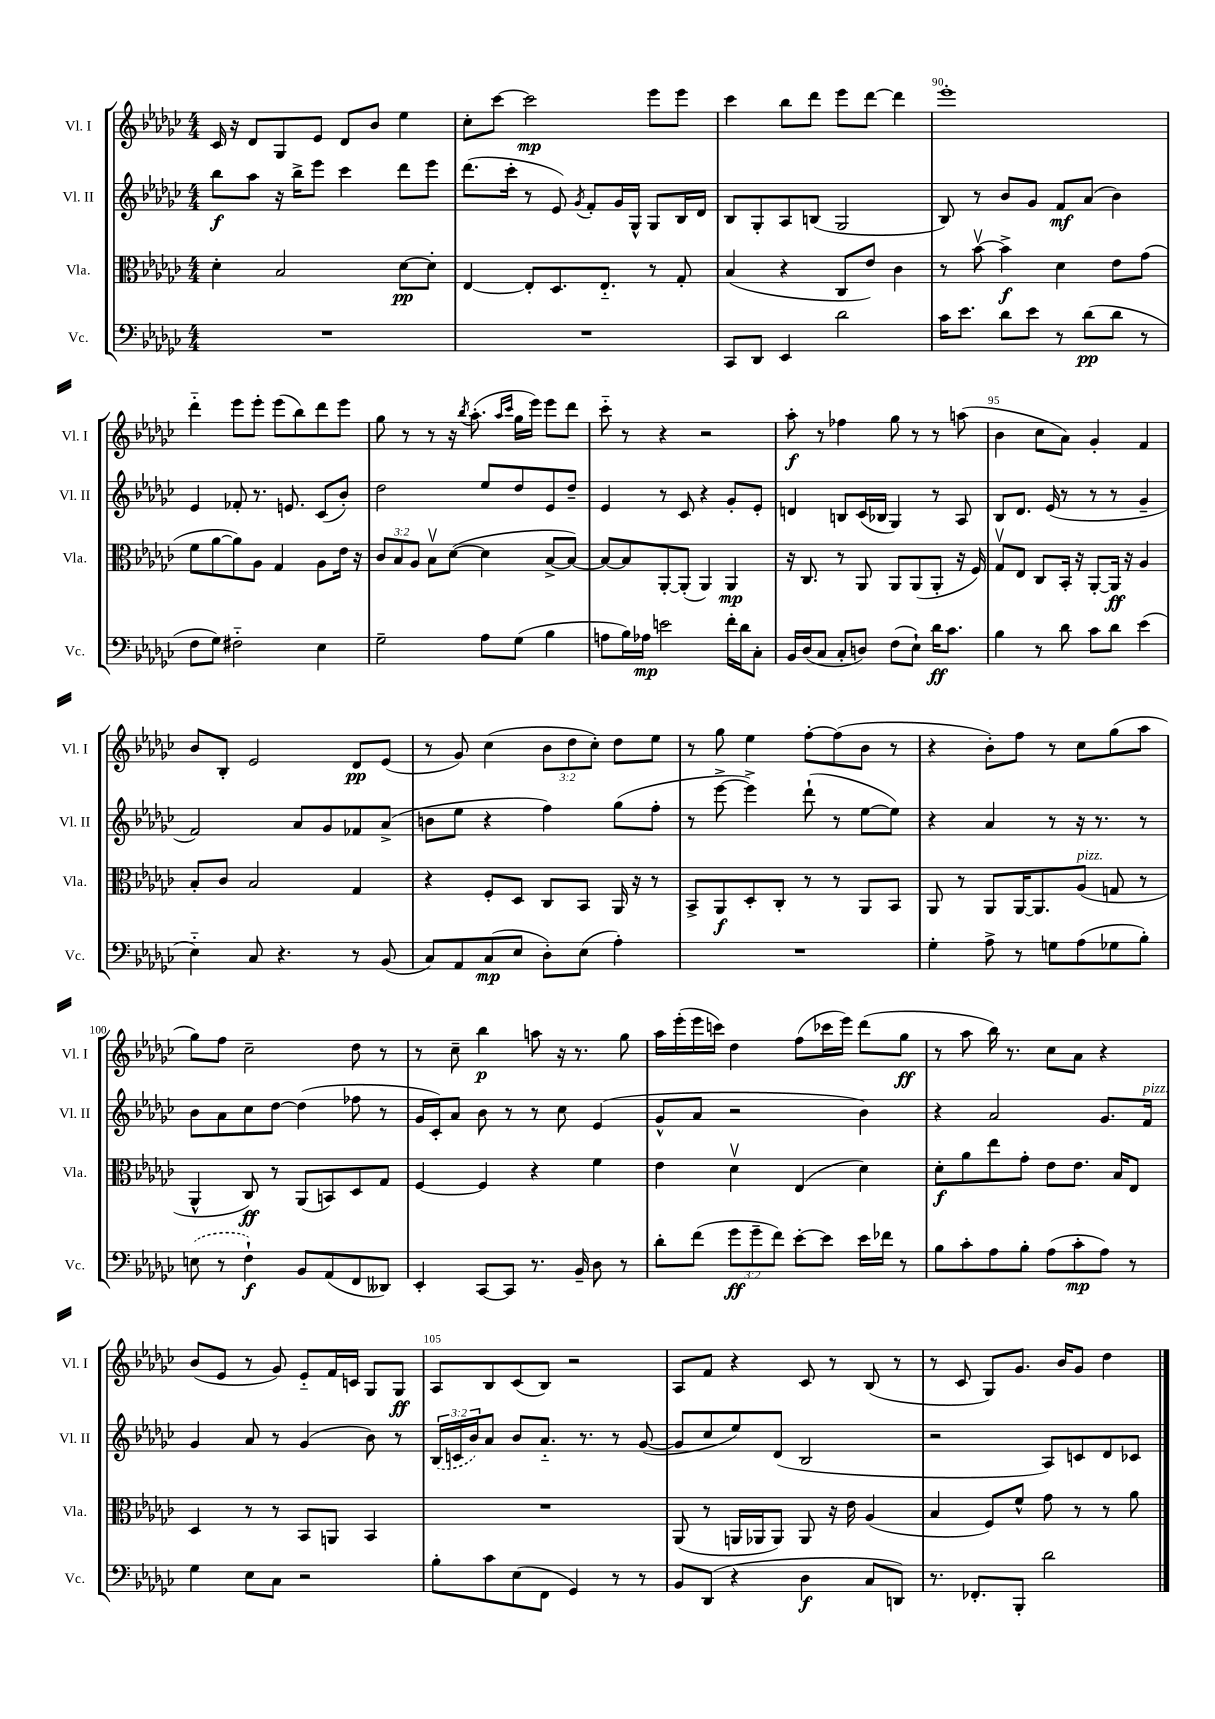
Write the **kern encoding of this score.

**kern	**dynam	**kern	**dynam	**kern	**dynam	**kern	**dynam
*part4	*part4	*part3	*part3	*part2	*part2	*part1	*part1
*staff4	*staff4	*staff3	*staff3	*staff2	*staff2	*staff1	*staff1
*I"Vc.	*	*I"Vla.	*	*I"Vl. II	*	*I"Vl. I	*
*I'Vc.	*	*I'Vla.	*	*I'Vl. II	*	*I'Vl. I	*
*clefF4	*	*clefC3	*	*clefG2	*	*clefG2	*
*k[b-e-a-d-g-c-]	*	*k[b-e-a-d-g-c-]	*	*k[b-e-a-d-g-c-]	*	*k[b-e-a-d-g-c-]	*
*M4/4	*	*M4/4	*	*M4/4	*	*M4/4	*
=87	=87	=87	=87	=87	=87	=87	=87
1r	.	4d-'\	.	8bb-\L	f	16c-/	.
.	.	.	.	.	.	16r	.
.	.	.	.	8aa-\J	.	8d-/L	.
.	.	2B-/	.	16r	.	8G-/	.
.	.	.	.	16bb-^\KL	.	.	.
.	.	.	.	8eee-\J	.	8e-/J	.
.	.	.	.	4ccc-\	.	8d-/L	.
.	.	.	.	.	.	8b-/J	.
.	.	[8d-\L	pp	8ddd-\L	.	4ee-\	.
.	.	8d-'\J]	.	8eee-\J	.	.	.
=88	=88	=88	=88	=88	=88	=88	=88
1r	.	[4E-/	.	(8.ddd-\L	.	8cc-'\L	.
.	.	.	.	.	.	[8ccc-\J	.
.	.	.	.	16ccc-'\Jk	.	.	.
.	.	8E-'/L]	.	8r	.	2ccc-\]	mp
.	.	8.D-/	.	8e-/)	.	.	.
.	.	.	.	8qg-/	.	.	.
.	.	.	.	8f'/L	.	.	.
.	.	8.E-/J	.	.	.	.	.
.	.	.	.	16g-/L	.	.	.
.	.	.	.	16G-^^/JJ	.	.	.
.	.	8r	.	8G-/L	.	8eee-\L	.
.	.	8G-'/	.	16B-/L	.	8eee-\J	.
.	.	.	.	16d-/JJ	.	.	.
=89	=89	=89	=89	=89	=89	=89	=89
8CC-/L	.	(4B-/	.	8B-/L	.	4ccc-\	.
8DD-/J	.	.	.	8G-'/	.	.	.
4EE-/	.	4r	.	8A-/	.	8bb-\L	.
.	.	.	.	(8Bn/J	.	8ddd-\J	.
2d-\	.	8C-/L	.	2G-/	.	8eee-\L	.
.	.	8e-/J)	.	.	.	[8ddd-\J	.
.	.	4c-\	.	.	.	4ddd-\]	.
=90	=90	=90	=90	=90	=90	=90	=90
16c-\KL	.	8r	.	8B-/)	.	1eee-'	.
8.e-\J	.	.	.	.	.	.	.
.	.	[8b-v\	.	8r	.	.	.
8d-\L	.	4b-^\]	f	8b-/L	.	.	.
8e-\J	.	.	.	8g-/J	.	.	.
8r	.	4d-\	.	8f/L	mf	.	.
(8d-\L	pp	.	.	(8a-/J	.	.	.
8d-\J	.	8e-\L	.	4b-\)	.	.	.
8r	.	(8g-\J	.	.	.	.	.
!!LO:LB:g=z
=91	=91	=91	=91	=91	=91	=91	=91
8F\L	.	8f\L	.	4e-/	.	4ddd-\	.
8G-\J)	.	[8a-\	.	.	.	.	.
2F#X\	.	8a-\])	.	8f-X'/	.	8eee-\L	.
.	.	8A-\J	.	8.r	.	8eee-'\J	.
.	.	4G-/	.	.	.	(8eee-\L	.
.	.	.	.	8.en/	.	.	.
.	.	.	.	.	.	8bb-\)	.
4E-\	.	8A-\L	.	(8c-/L	.	8ddd-\	.
.	.	16e-\Jk	.	8b-'/J)	.	8eee-\J	.
.	.	16r	.	.	.	.	.
=92	=92	=92	=92	=92	=92	=92	=92
2G-~\	.	12c-/L	.	2dd-\	.	8gg-\	.
.	.	12B-/	.	.	.	.	.
.	.	.	.	.	.	8r	.
.	.	12A-/J	.	.	.	.	.
.	.	8B-v\L	.	.	.	8r	.
.	.	([8d-\J	.	.	.	16r	.
.	.	.	.	.	.	8qbb-/	.
.	.	.	.	.	.	(8.aa-'\	.
8A-\L	.	4d-\]	.	8ee-/L	.	.	.
.	.	.	.	.	.	16qqaa-/LL	.
.	.	.	.	.	.	16qqccc-/JJ	.
(8G-\J	.	.	.	8dd-/	.	16gg-\LL	.
.	.	.	.	.	.	16eee-\JJ)	.
4B-\	.	[8B-^/L	.	8e-/	.	8eee-\L	.
.	.	8B-/J_)	.	8dd-~/J	.	8ddd-\J	.
=93	=93	=93	=93	=93	=93	=93	=93
8An\L	.	8B-/L_	.	4e-/	.	8ccc-\	.
16B-\L)	.	8B-/]	.	.	.	8r	.
16A-X\JJ	mp	.	.	.	.	.	.
2en\	.	[8AA-'/	.	8r	.	4r	.
.	.	(8AA-'/J]	.	8c-/	.	.	.
.	.	4AA-/)	.	4r	.	2r	.
16f'\LL	.	4AA-/	mp	8g-'/L	.	.	.
16d-\J	.	.	.	.	.	.	.
8C-'\J	.	.	.	8e-'/J	.	.	.
=94	=94	=94	=94	=94	=94	=94	=94
16BB-/LL	.	16r	.	4dn/	.	8aa-'\	f
(16D-/J	.	8.C-/	.	.	.	.	.
8C-/J	.	.	.	.	.	8r	.
8C-'/L	.	8r	.	8Bn/L	.	4ff-X\	.
8Dn/J)	.	8AA-/	.	(16c-/L	.	.	.
.	.	.	.	16B-X/JJ	.	.	.
(8F\L	.	8AA-/L	.	4G-/)	.	8gg-\	.
8E-`\J)	.	(8AA-/	.	.	.	8r	.
16d-\KL	ff	8AA-'/J	.	8r	.	8r	.
8.c-\J	.	.	.	.	.	.	.
.	.	16r	.	8A-/	.	(8aan\	.
.	.	16F/)	.	.	.	.	.
=95	=95	=95	=95	=95	=95	=95	=95
4B-\	.	8G-v/L	.	8B-/L	.	4b-\	.
.	.	8E-/J	.	8.d-/J	.	.	.
8r	.	8C-/L	.	.	.	8cc-\L	.
.	.	.	.	(16e-/	.	.	.
8d-\	.	16BB-'/Jk	.	8r	.	8a-\J)	.
.	.	16r	.	.	.	.	.
8c-\L	.	[8AA-'/L	.	8r	.	4g-'/	.
8d-\J	.	16AA-/Jk]	ff	8r	.	.	.
.	.	16r	.	.	.	.	.
(4e-\	.	4A-/	.	4g-~/	.	4f/	.
!!LO:LB:g=z
=96	=96	=96	=96	=96	=96	=96	=96
4E-\)	.	8B-'/L	.	2f/)	.	8b-/L	.
.	.	8c-/J	.	.	.	8B-'/J	.
8C-/	.	2B-/	.	.	.	2e-/	.
4.r	.	.	.	.	.	.	.
.	.	.	.	8a-/L	.	.	.
.	.	.	.	8g-/	.	.	.
8r	.	4G-/	.	8f-X/	.	8d-/L	pp
(8BB-/	.	.	.	(8a-^/J	.	(8e-/J	.
=97	=97	=97	=97	=97	=97	=97	=97
8C-/L)	.	4r	.	8bn\L	.	8r	.
8AA-/	.	.	.	8ee-\J	.	8g-/)	.
(8C-/	mp	8F'/L	.	4r	.	(4cc-\	.
8E-/J	.	8D-/J	.	.	.	.	.
8D-'\L)	.	8C-/L	.	4ff\)	.	12b-\L	.
.	.	.	.	.	.	12dd-\	.
(8E-\J	.	8BB-/J	.	.	.	.	.
.	.	.	.	.	.	12cc-'\J)	.
4A-'\)	.	16AA-/	.	(8gg-\L	.	8dd-\L	.
.	.	16r	.	.	.	.	.
.	.	8r	.	8ff'\J	.	8ee-\J	.
=98	=98	=98	=98	=98	=98	=98	=98
1r	.	8BB-^/L	.	8r	.	8r	.
.	.	8AA-/	f	[8eee-^\	.	8gg-\	.
.	.	8D-'/	.	4eee-^\])	.	4ee-\	.
.	.	8C-'/J	.	.	.	.	.
.	.	8r	.	(8ddd-`\	.	[8ff'\L	.
.	.	8r	.	8r	.	(8ff\]	.
.	.	8AA-/L	.	[8ee-\L	.	8b-\J	.
.	.	8BB-/J	.	8ee-\J])	.	8r	.
=99	=99	=99	=99	=99	=99	=99	=99
4G-'\	.	8AA-/	.	4r	.	4r	.
.	.	8r	.	.	.	.	.
8A-^\	.	8AA-/L	.	4a-/	.	8b-'\L)	.
8r	.	[16AA-/K	.	.	.	8ff\J	.
.	.	8.AA-/]	.	.	.	.	.
8Gn\L	.	.	.	8r	.	8r	.
!	!	!LO:TX:a:i:t=pizz.	!	!	!	!	!
(8A-\	.	(8A-/J	.	16r	.	8cc-\L	.
.	.	.	.	8.r	.	.	.
8G-X\	.	8Gn/	.	.	.	(8gg-\	.
8B-'\J)	.	8r	.	8r	.	8aa-\J	.
!!LO:LB:g=z
=100	=100	=100	=100	=100	=100	=100	=100
(8En\	.	4AA-^^/	.	8b-\L	.	8gg-\L)	.
8r	.	.	.	8a-\	.	8ff\J	.
4F`\)	f	8C-/)	ff	8cc-\	.	2cc-~\	.
.	.	8r	.	[8dd-\J	.	.	.
8BB-/L	.	(8AA-/L	.	(4dd-\]	.	.	.
(8AA-/	.	8BBn/)	.	.	.	.	.
8FF/	.	8D-/	.	8ff-X\	.	8dd-\	.
8DD--X/J)	.	8G-/J	.	8r	.	8r	.
=101	=101	=101	=101	=101	=101	=101	=101
4EE-'/	.	[4F/	.	16g-/LL	.	8r	.
.	.	.	.	16c-'/J)	.	.	.
.	.	.	.	8a-/J	.	8cc-~\	.
[8CC-/L	.	4F/]	.	8b-\	.	4bb-\	p
8CC-/J]	.	.	.	8r	.	.	.
8.r	.	4r	.	8r	.	8aan\	.
.	.	.	.	8cc-\	.	16r	.
16BB-~/	.	.	.	.	.	8.r	.
8D-\	.	4f\	.	(4e-/	.	.	.
8r	.	.	.	.	.	8gg-\	.
=102	=102	=102	=102	=102	=102	=102	=102
8d-'\L	.	4e-\	.	8g-^^/L	.	16aa-\LL	.
.	.	.	.	.	.	(16eee-'\	.
(8f\J	.	.	.	8a-/J	.	16eee-\	.
.	.	.	.	.	.	16cccn\JJ)	.
12g-\L	ff	4d-v\	.	2r	.	4dd-\	.
12g-~\	.	.	.	.	.	.	.
12f\J)	.	.	.	.	.	.	.
[8e-'\L	.	(4E-/	.	.	.	(8ff\L	.
8e-\J]	.	.	.	.	.	16ccc-X\L	.
.	.	.	.	.	.	16eee-\JJ)	.
16e-\LL	.	4d-\)	.	4b-\)	.	(8ddd-\L	.
16f-X\JJ	.	.	.	.	.	.	.
8r	.	.	.	.	.	8gg-\J	ff
=103	=103	=103	=103	=103	=103	=103	=103
8B-\L	.	8d-'\L	f	4r	.	8r	.
8c-'\	.	8a-\	.	.	.	8aa-\	.
8A-\	.	8ee-\	.	2a-/	.	16bb-\)	.
.	.	.	.	.	.	8.r	.
8B-'\J	.	8g-'\J	.	.	.	.	.
(8A-\L	.	8e-\L	.	.	.	8cc-\L	.
8c-'\	mp	8.e-\J	.	.	.	8a-\J	.
8A-\J)	.	.	.	8.g-/L	.	4r	.
.	.	16B-/KL	.	.	.	.	.
8r	.	8E-/J	.	.	.	.	.
!	!	!	!	!LO:TX:a:i:t=pizz.	!	!	!
.	.	.	.	16f/Jk	.	.	.
!!LO:LB:g=z
=104	=104	=104	=104	=104	=104	=104	=104
4G-\	.	4D-/	.	4g-/	.	(8b-/L	.
.	.	.	.	.	.	8e-/J	.
8E-\L	.	8r	.	8a-/	.	8r	.
8C-\J	.	8r	.	8r	.	8g-/)	.
2r	.	8BB-/L	.	(4g-/	.	8e-/L	.
.	.	8AAn/J	.	.	.	16f/L	.
.	.	.	.	.	.	16cn/JJ	.
.	.	4BB-/	.	8b-\)	.	8G-/L	.
.	.	.	.	8r	.	8G-/J	ff
=105	=105	=105	=105	=105	=105	=105	=105
8B-'\L	.	1r	.	(24B-/LL	.	8A-/L	.
.	.	.	.	24cn/	.	.	.
.	.	.	.	24b-/J)	.	.	.
8c-\	.	.	.	8a-/J	.	8B-/	.
(8E-\	.	.	.	8b-/L	.	(8c-/	.
8FF\J	.	.	.	8.a-/J	.	8B-/J)	.
4GG-/)	.	.	.	.	.	2r	.
.	.	.	.	8.r	.	.	.
8r	.	.	.	8r	.	.	.
8r	.	.	.	([8g-/	.	.	.
=106	=106	=106	=106	=106	=106	=106	=106
8BB-/L	.	(8AA-/	.	8g-/L]	.	8A-/L	.
(8DD-/J	.	8r	.	8cc-/	.	8f/J	.
4r	.	16AAn/LL	.	8ee-/)	.	4r	.
.	.	16AA-X/J	.	.	.	.	.
.	.	8AA-/J)	.	(8d-/J	.	.	.
4D-\	f	8AA-/	.	2B-/	.	8c-/	.
.	.	16r	.	.	.	8r	.
.	.	16e-\	.	.	.	.	.
8C-/L	.	(4A-/	.	.	.	(8B-/	.
8DDn/J)	.	.	.	.	.	8r	.
=107	=107	=107	=107	=107	=107	=107	=107
8.r	.	4B-/	.	2r	.	8r	.
.	.	.	.	.	.	8c-/	.
8.FF-X'/L	.	.	.	.	.	.	.
.	.	8F/L)	.	.	.	8G-/L)	.
8BBB-'/J	.	8f^^/J	.	.	.	8.g-/J	.
2d-\	.	8g-\	.	8A-/L)	.	.	.
.	.	.	.	.	.	16b-/KL	.
.	.	8r	.	8cn/	.	8g-/J	.
.	.	8r	.	8d-/	.	4dd-\	.
.	.	8a-\	.	8c-X/J	.	.	.
==	==	==	==	==	==	==	==
*-	*-	*-	*-	*-	*-	*-	*-
